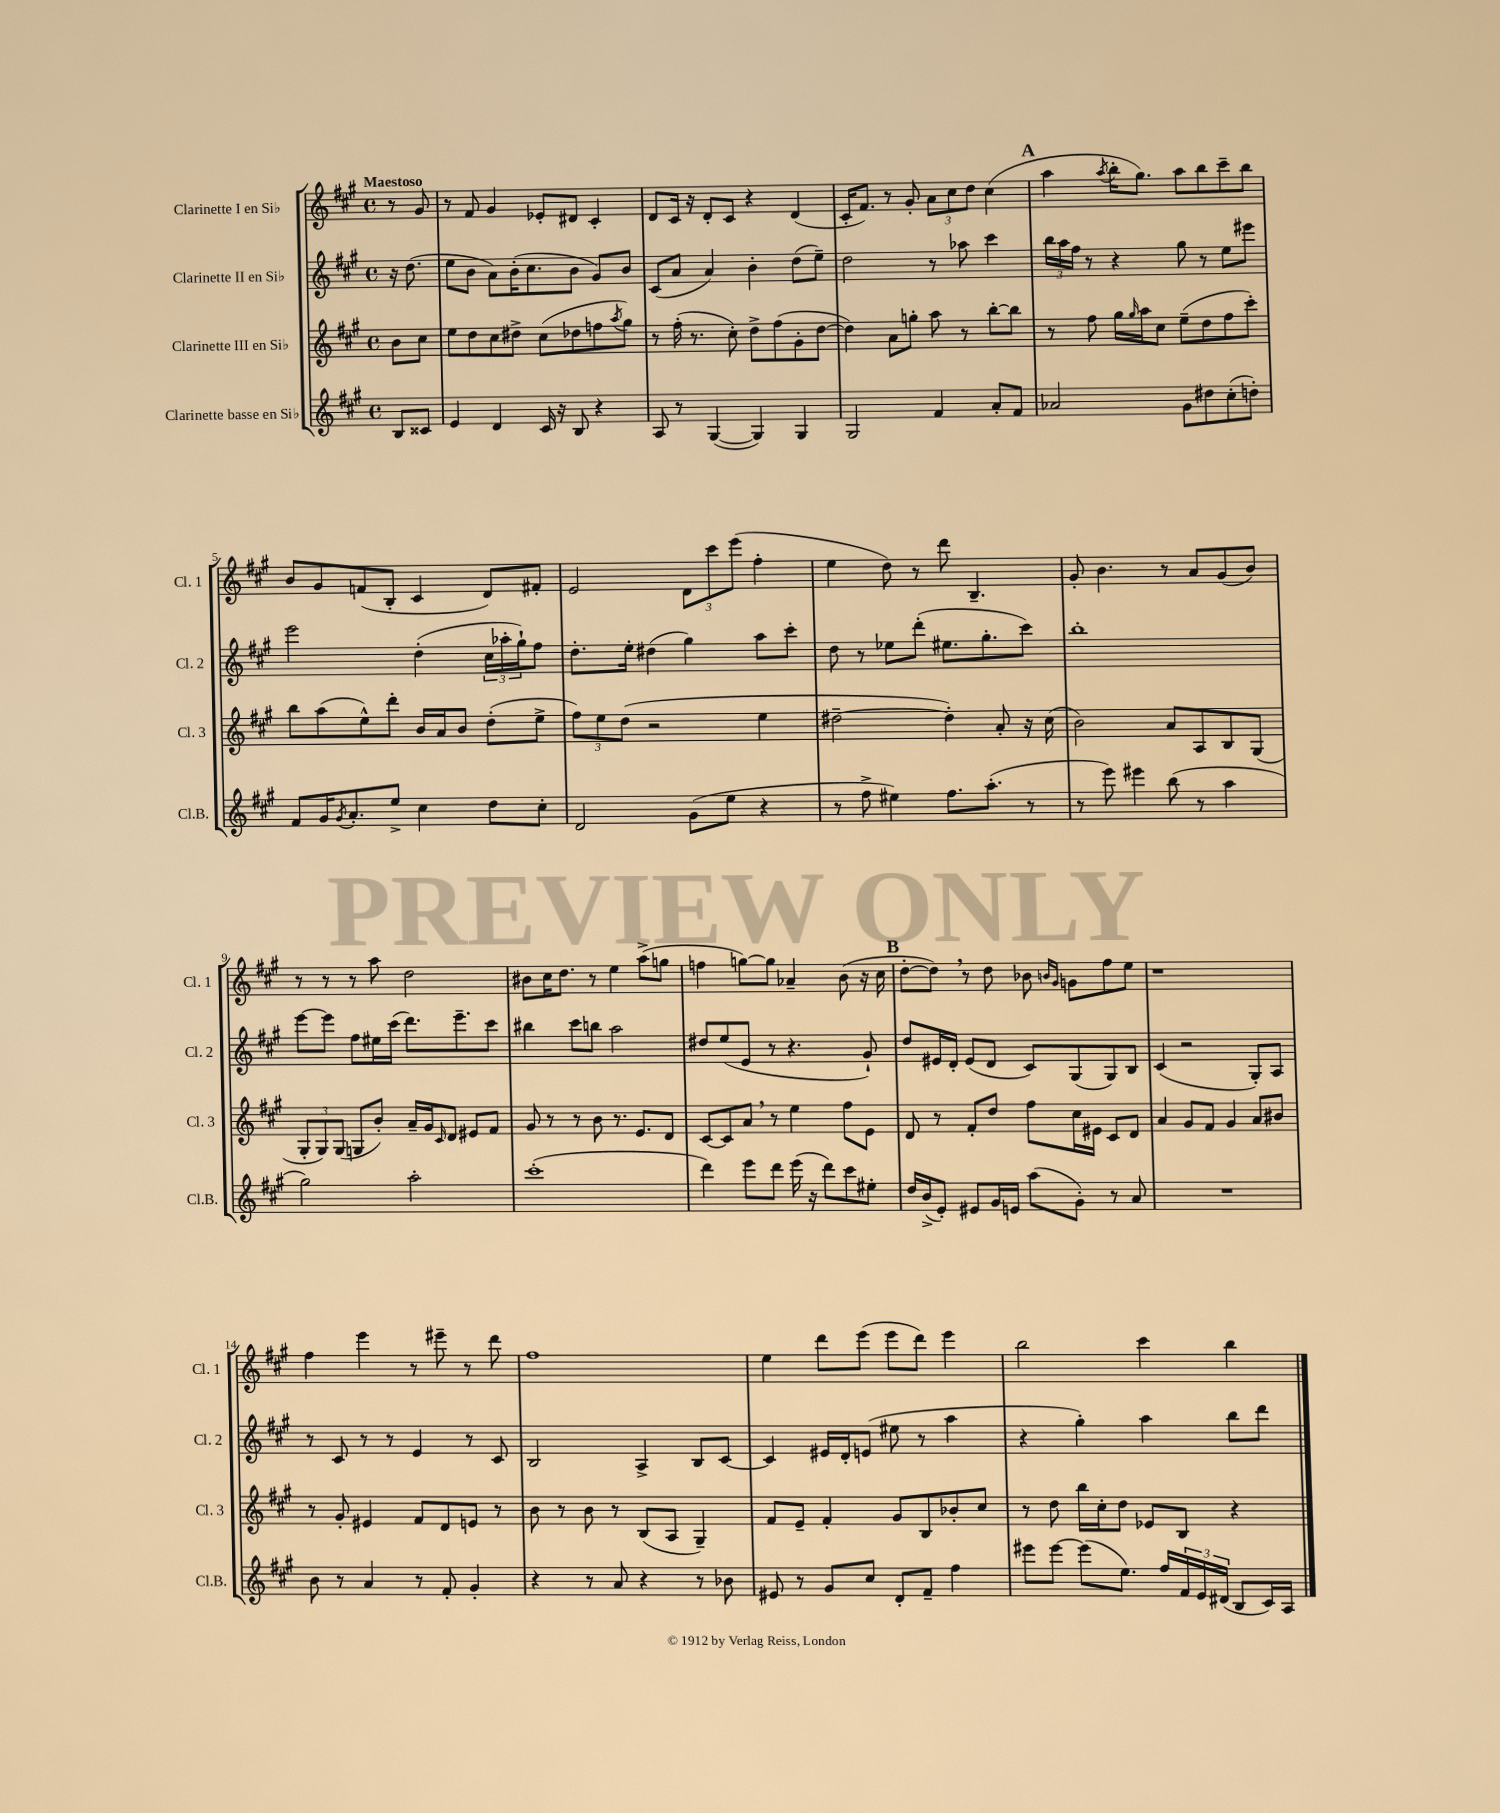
<<
\new StaffGroup <<
\new Staff = "s0" \with { instrumentName = "Clarinette I en Sib" shortInstrumentName = "Cl. 1" } {
    \clef treble \key a \major \defaultTimeSignature \time 4/4 \partial 4 \tempo "Maestoso"
    r8 gis'8 |
    r8 fis'8 gis'4 ees'8-. dis'8 cis'4-. |
    d'8 cis'16 r16 d'8-. cis'8 r4 d'4( |
    cis'16-. fis'8.) r8 gis'8-. \tuplet 3/2 { a'8 cis''8 d''8 } cis''4( |
    \mark \markup { \bold "A" } a''4 \acciaccatura { a''8 } b''16-. gis''8.) a''8 b''8 cis'''8-- b''8 |
    b'8 gis'8 f'8( b8-. cis'4 d'8) fis'8-. |
    e'2 \tuplet 3/2 { d'8 cis'''8 e'''8( } fis''4-. |
    e''4 d''8) r8 d'''8 b4.-- |
    gis'8-. b'4. r8 a'8 gis'8( b'8) |
    r8 r8 r8 a''8 d''2 |
    bis'8 cis''16 d''8. r8 e''4 a''8->( g''8 |
    f''4 g''8~) g''8 aes'4-- b'8( r16 cis''16 |
    \mark \markup { \bold "B" } d''8~-. d''8) \breathe r8 d''8 bes'8 \grace { b'16 gis'16 } g'8 fis''8 e''8 |
    r1 |
    fis''4 e'''4 r8 eis'''8-- r8 d'''8 |
    fis''1 |
    e''4 d'''8 e'''8( e'''8 d'''8) e'''4 |
    b''2 cis'''4 b''4 \bar "|." |
}
\new Staff = "s1" \with { instrumentName = "Clarinette II en Sib" shortInstrumentName = "Cl. 2" } {
    \clef treble \key a \major \defaultTimeSignature \time 4/4 \partial 4
    r16 d''8.( |
    e''8 b'8 a'8) b'16-.( cis''8. b'8 gis'8) b'8 |
    cis'8( a'8 a'4) b'4-. d''8( e''8--) |
    d''2 r8 aes''8 cis'''4 |
    \mark \markup { \bold "A" } \tuplet 3/2 { b''16 a''16 fis''16 } r8 r4 gis''8 r8 e''8 eis'''8 |
    e'''2 d''4-.( \tuplet 3/2 { cis''16 aes''16-. gis''16-!) } fis''8 |
    d''8.-. e''16-. dis''4( gis''4) a''8 cis'''8-. |
    d''8 r8 ees''8 d'''8-.( eis''8. gis''8.-. cis'''8) |
    b''1-. |
    e'''8~ e'''8 fis''8 eis''16 cis'''16( d'''8.) e'''8.-- cis'''8 |
    bis''4 cis'''8 b''8 a''2 |
    dis''8 e''8( e'8 r8 r4. gis'8-!) |
    \mark \markup { \bold "B" } d''8 eis'16 d'16-. eis'8( d'8 cis'8) gis8( gis8) b8 |
    cis'4( r2 gis8-.) a8 |
    r8 cis'8 r8 r8 e'4 r8 cis'8 |
    b2 a4-> b8 cis'8~ |
    cis'4 eis'16 d'16-. e'8( eis''8 r8 a''4 |
    r4 gis''4-.) a''4 b''8 d'''8 \bar "|." |
}
\new Staff = "s2" \with { instrumentName = "Clarinette III en Sib" shortInstrumentName = "Cl. 3" } {
    \clef treble \key a \major \defaultTimeSignature \time 4/4 \partial 4
    b'8 cis''8 |
    e''8 d''8 cis''8 dis''8-> cis''8( des''8 f''8 \acciaccatura { a''8 } gis''8) |
    r8 fis''16-.( r8. cis''8-.) d''8-> fis''8( gis'8-. d''8~ |
    d''4) a'8 g''8-. a''8 r8 b''8~-. b''8 |
    \mark \markup { \bold "A" } r8 fis''8 gis''16 \grace { gis''16 } a''16 cis''8 e''8--( d''8 fis''8 cis'''8-.) |
    b''8 a''8( e''8-^) d'''8-. b'16 a'16 b'8 d''8-.( e''8-> |
    \tuplet 3/2 { fis''8) e''8 d''8( } r2 e''4 |
    dis''2~-- dis''4-.) a'8-. r16 cis''16( |
    b'2) a'8 a8 b8 gis8( |
    \tuplet 3/2 { gis8-. gis8) gis8( } g8 b'8-.) a'16-- gis'16 \grace { cis'16 } d'8 eis'8 fis'8 |
    gis'8 r8 r8 b'8 r8. e'8. d'8 |
    cis'8~ cis'8 a'8 \breathe r8 e''4 fis''8 e'8 |
    \mark \markup { \bold "B" } d'8 r8 fis'8-. d''8 fis''8 cis''16 eis'16 cis'8 d'8 |
    a'4 gis'8 fis'8 gis'4 a'8 bis'8 |
    r8 gis'8-. eis'4 fis'8 d'8 e'8 r8 |
    b'8 r8 b'8 r8 b8( a8 gis4--) |
    fis'8 e'8-- fis'4-. gis'8 b8 bes'8-. cis''8 |
    r8 d''8 b''16 cis''16-. d''8 ees'8 b8 r4 \bar "|." |
}
\new Staff = "s3" \with { instrumentName = "Clarinette basse en Sib" shortInstrumentName = "Cl.B." } {
    \clef treble \key a \major \defaultTimeSignature \time 4/4 \partial 4
    b8 cisis'8 |
    e'4 d'4 cis'16 r16 b8 r4 |
    a8 r8 gis4~( gis4) gis4 |
    gis2 fis'4 a'8-. fis'8 |
    \mark \markup { \bold "A" } aes'2 gis'8 dis''8 cis''8-.( d''8-.) |
    fis'8 gis'16 \acciaccatura { gis'8 } a'8.-. e''8-> cis''4 d''8 cis''8-. |
    d'2 gis'8( e''8 r4 |
    r8 fis''8-> eis''4) fis''8. a''8.-.( r8 |
    r8 e'''8) eis'''4 b''8( r8 a''4 |
    gis''2) a''2-. |
    cis'''1-.( |
    d'''4) e'''8 d'''8 e'''16( r16 d'''8) cis'''8 eis''8-. |
    \mark \markup { \bold "B" } d''16 b'16->( e'8-.) eis'8 gis'16 e'16 a''8( gis'8-.) r8 a'8 |
    R1 |
    b'8 r8 a'4 r8 fis'8-. gis'4-. |
    r4 r8 a'8 r4 r8 bes'8 |
    eis'8 r8 gis'8 cis''8 d'8-. fis'8-- fis''4 |
    eis'''8 eis'''8~ eis'''8( e''8.) fis''16 \tuplet 3/2 { fis'16 e'16 dis'16( } b8 cis'16) a16 \bar "|." |
}
>>
>>
